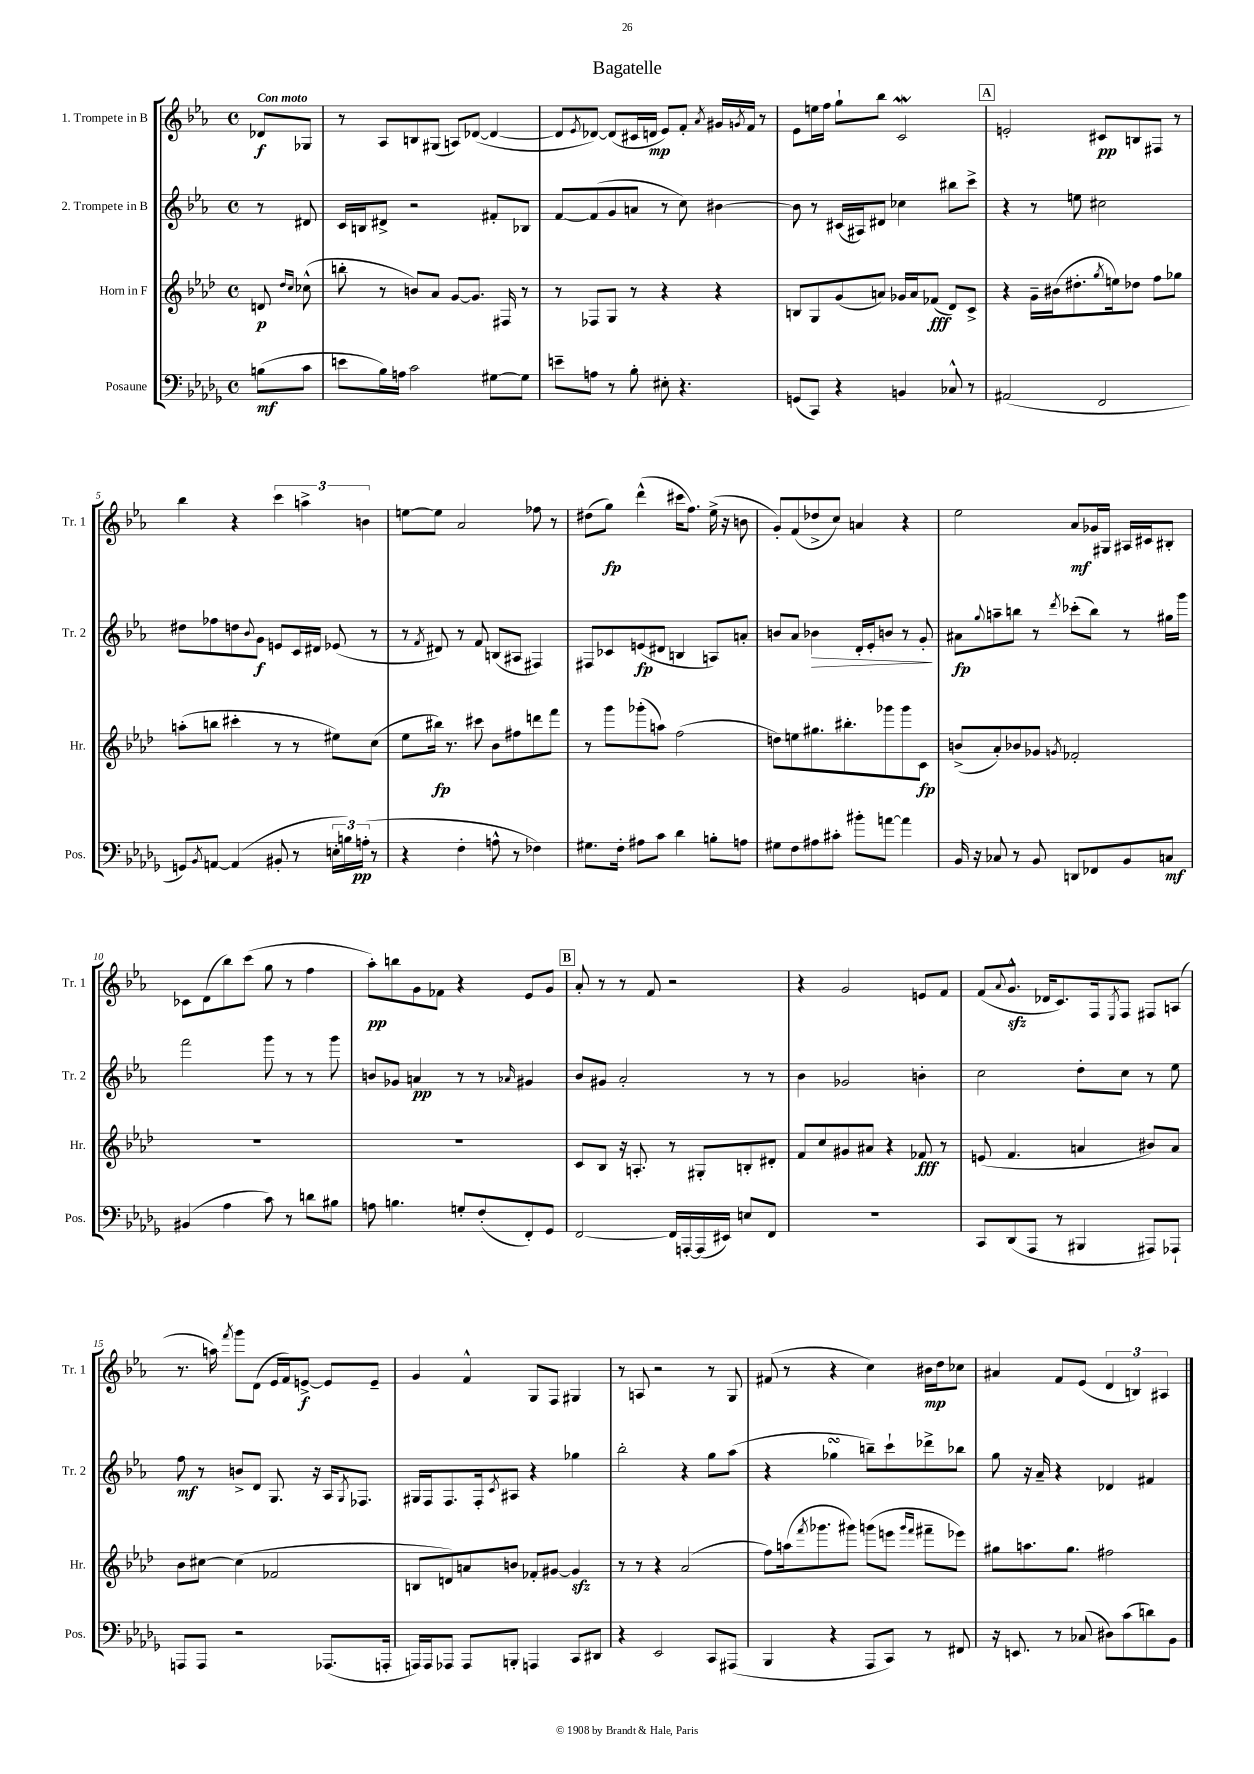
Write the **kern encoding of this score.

**kern	**dynam	**kern	**dynam	**kern	**dynam	**kern	**dynam
*part4	*part4	*part3	*part3	*part2	*part2	*part1	*part1
*staff4	*staff4	*staff3	*staff3	*staff2	*staff2	*staff1	*staff1
*I"Posaune	*	*I"Horn in F	*	*I"2. Trompete in B	*	*I"1. Trompete in B	*
*I'Pos.	*	*I'Hr.	*	*I'Tr. 2	*	*I'Tr. 1	*
*clefF4	*	*clefG2	*	*clefG2	*	*clefG2	*
*k[b-e-a-d-g-]	*	*k[b-e-a-d-]	*	*k[b-e-a-]	*	*k[b-e-a-]	*
*M4/4	*	*M4/4	*	*M4/4	*	*M4/4	*
*met(c)	*	*met(c)	*	*met(c)	*	*met(c)	*
=	=	=	=	=	=	=	=
!	!	!	!	!	!	!LO:TX:a:B:t=Con moto	!
(8Bn\L	mf	8dn/	p	8r	.	8d-X/L	f
.	.	16qqdd-/LL	.	.	.	.	.
.	.	16qqcc/JJ	.	.	.	.	.
8c\J	.	(8cc-X^^\	.	8d#X/	.	8G-X/J	.
=1	=1	=1	=1	=1	=1	=1	=1
8en\L	.	8bbn'\	.	16c/LL	.	8r	.
.	.	.	.	16Bn/J	.	.	.
16B-\L)	.	8r	.	8d#X^/J	.	8A-/L	.
16An\JJ	.	.	.	.	.	.	.
2c\	.	8bn/L)	.	2r	.	8Bn/	.
.	.	8a-/J	.	.	.	(8G#X/J	.
.	.	[8g/L	.	.	.	8An/L)	.
.	.	8.g/J]	.	.	.	([8d-X/J	.
[8G#X\L	.	.	.	8f#X'/L	.	4d-/_	.
.	.	16F#X/	.	.	.	.	.
8G#\J]	.	8r	.	8B-X/J	.	.	.
=2	=2	=2	=2	=2	=2	=2	=2
8en~\L	.	8r	.	[8f/L	.	8d-/L]	.
.	.	.	.	.	.	8qe-/	.
8An\J	.	8F-X/L	.	(8f/]	.	[8d-X/J)	.
8r	.	8G/J	.	8g/	.	(8d-/L]	.
8B-'\	.	8r	.	8an/J	.	16c#X/L	.
.	.	.	.	.	.	16dn/JJ	mp
8E#X'\	.	4r	.	8r	.	8e-/L)	.
4.r	.	.	.	8cc\)	.	8f'/J	.
.	.	.	.	.	.	8qa-/	.
.	.	4r	.	[4b#X\	.	16g#X/LL	.
.	.	.	.	.	.	8qgn/	.
.	.	.	.	.	.	16f/JJ	.
.	.	.	.	.	.	8r	.
=3	=3	=3	=3	=3	=3	=3	=3
(8GGn/L	.	8Bn/L	.	8b#\]	.	8e-\L	.
8CC/J)	.	8G/	.	8r	.	16een\L	.
.	.	.	.	.	.	16ff\JJ	.
4r	.	(8g/	.	(16c#X/LL	.	8gg`\L	.
.	.	.	.	16A#X/J)	.	.	.
.	.	8an/J)	.	8d#X/J	.	8bb-\J	.
4BBn/	.	16g-X/LL	.	4cc-X\	.	2cW/	.
.	.	16a/J	.	.	.	.	.
.	.	(8f-X/J	fff	.	.	.	.
8C-X^^/	.	8d-/L)	.	8bb#X\L	.	.	.
8r	.	8c^/J	.	8ccc^\J	.	.	.
!!LO:REH:place=s1:t=A
=4	=4	=4	=4	=4	=4	=4	=4
(2AA#X/	.	4r	.	4r	.	2en'/	.
.	.	16g~\LL	.	8r	.	.	.
.	.	(16b#X\J	.	.	.	.	.
.	.	8.dd#X'\	.	8een\	.	.	.
2FF/	.	.	.	2cc#X\	.	8c#X/L	pp
.	.	8qgg/	.	.	.	.	.
.	.	16een\k)	.	.	.	.	.
.	.	8dd-X\J	.	.	.	8Bn/	.
.	.	8ff\L	.	.	.	8F#X/J	.
.	.	8gg-X\J	.	.	.	8r	.
!!LO:LB:g=z
=5	=5	=5	=5	=5	=5	=5	=5
8GGn/L)	.	(8aan'\L	.	8dd#X\L	.	4bb-\	.
8qBB-/	.	.	.	.	.	.	.
[8AAn/J	.	8bbn\J	.	8ff-X\	.	.	.
(4AA/]	.	4ccc#X'\	.	8ddn\	.	4r	.
.	.	.	.	8qqb-/	.	.	.
.	.	.	.	8g\J	f	.	.
8BB#X'/	.	8r	.	8en/L	.	6ccc\	.
8r	.	8r	.	16c/L	.	.	.
.	.	.	.	.	.	6aan^\	.
.	.	.	.	16d#X/JJ	.	.	.
24En'\LL	.	8ee#X\L)	.	(8e-X/	.	.	.
24Bn\)	.	.	.	.	.	.	.
(24An'\JJ	pp	.	.	.	.	6bn\	.
8r	.	(8cc\J	.	8r	.	.	.
=6	=6	=6	=6	=6	=6	=6	=6
4r	.	8ee-\L	.	8r	.	[8een\L	.
.	.	.	.	8qf/	.	.	.
.	.	16bb#X\Jk)	fp	8d#X/)	.	8ee\J]	.
.	.	8.r	.	.	.	.	.
4F'\	.	.	.	8r	.	2a-/	.
.	.	8ccc#X\	.	8f/	.	.	.
8An^^\	.	8b-\L	.	(8Bn/L	.	.	.
8r	.	8ff#X\	.	8A#X/J	.	.	.
4F-X\)	.	8dddn\	.	4F#X/)	.	8ff-X\	.
.	.	8fff\J	.	.	.	8r	.
=7	=7	=7	=7	=7	=7	=7	=7
8.G#X\L	.	8r	.	8F#X/L	.	(8dd#X\L	.
.	.	8ggg\L	.	8c-X/	.	8gg\J)	fp
16F'\Jk	.	.	.	.	.	.	.
8A#X\L	.	(8ggg-X'\	.	(8en/	fp	(4ddd^^\	.
8c\J	.	8aan\J)	.	8d#X/J	.	.	.
4d-\	.	(2ff\	.	4Bn/	.	16ccc#X\KL	.
.	.	.	.	.	.	8.ff\J)	.
8Bn'\L	.	.	.	8An/L)	.	(16ee-^\	.
.	.	.	.	.	.	16r	.
8An\J	.	.	.	8an'/J	.	8bn\	.
=8	=8	=8	=8	=8	=8	=8	=8
8G#X\L	.	8ddn\L)	.	8bn/L	.	8g'/L)	.
8F\	.	8een\	.	8a-/J	.	(8f/	.
!	!	!	!	!	!LO:HP:b	!	!
8A#X\	.	8.gg#X\	.	4b-X\	>	8dd-X^/	.
8c#X'\J	.	.	.	.	.	8cc/J)	.
.	.	8.bb#X'\	.	.	.	.	.
8b#X'\L	.	.	.	16d'/LL	.	4an/	.
.	.	.	.	16e-'/J	.	.	.
[8an\J	.	8ggg-X\	.	8bn/J	.	.	.
4a\]	.	8ggg-\	.	8r	.	4r	.
.	.	8c\J	fp	8g'/	.	.	.
.	.	.	.	.	]	.	.
=9	=9	=9	=9	=9	=9	=9	=9
16BB-/	.	(8bn^/L	.	8a#X\L	fp	2ee-\	.
16r	.	.	.	.	.	.	.
.	.	.	.	8qqgg/	.	.	.
8C-X/	.	8a-'/)	.	8aan~\	.	.	.
8r	.	8b-X/	.	8bbn\J	.	.	.
8BB-/	.	8g-X/J	.	8r	.	.	.
.	.	8qgn/	.	8qddd/	.	.	.
8DDn/L	.	2f-X'/	.	(8ccc-X'\L	.	8a-/L	mf
8FF-X/	.	.	.	8bb\J)	.	16g-X/L	.
.	.	.	.	.	.	16G#X/JJ	.
8BB-/	.	.	.	8r	.	16A#X/LL	.
.	.	.	.	.	.	16c#X/J	.
8Cn/J	mf	.	.	16gg#X\LL	.	8B#X'/J	.
.	.	.	.	16ggg\JJ	.	.	.
!!LO:LB:g=z
=10	=10	=10	=10	=10	=10	=10	=10
(4BB#X/	.	1r	.	2fff\	.	8c-X\L	.
.	.	.	.	.	.	(8d\	.
4A-\	.	.	.	.	.	8bb-\)	.
.	.	.	.	.	.	(8ccc\J	.
8c\)	.	.	.	8ggg\	.	8gg\	.
8r	.	.	.	8r	.	8r	.
8dn\L	.	.	.	8r	.	4ff\	.
8B#X\J	.	.	.	8ggg\	.	.	.
=11	=11	=11	=11	=11	=11	=11	=11
8An\	.	1r	.	8bn/L	.	8aa-'\L)	pp
4.Bn\	.	.	.	8g-X/J	.	8bbn\	.
.	.	.	.	4an/	pp	8g\	.
.	.	.	.	.	.	8f-X\J	.
8Gn'/L	.	.	.	8r	.	4r	.
(8F'/	.	.	.	8r	.	.	.
.	.	.	.	16qqa-X/	.	.	.
8FF'/)	.	.	.	4g#X/	.	8e-/L	.
8GG-/J	.	.	.	.	.	8g/J	.
!!LO:REH:place=s1:t=B
=12	=12	=12	=12	=12	=12	=12	=12
[2FF/	.	8c/L	.	8b-/L	.	8a-'/	.
.	.	8B-/J	.	8g#X/J	.	8r	.
.	.	16r	.	2a-'/	.	8r	.
.	.	8.An'/	.	.	.	.	.
.	.	.	.	.	.	8f/	.
16FF/LL]	.	8r	.	.	.	2r	.
[16AAAn'/	.	.	.	.	.	.	.
(16AAA/]	.	8G#X'/L	.	.	.	.	.
16EE#X/JJ)	.	.	.	.	.	.	.
8En/L	.	8Bn'/	.	8r	.	.	.
8FF/J	.	8d#X'/J	.	8r	.	.	.
=13	=13	=13	=13	=13	=13	=13	=13
1r	.	8f/L	.	4b-\	.	4r	.
.	.	8cc/	.	.	.	.	.
.	.	8g#X/	.	2g-X/	.	2g/	.
.	.	8a#X/J	.	.	.	.	.
.	.	4r	.	.	.	.	.
.	.	8f-X/	fff	4bn'\	.	8en/L	.
.	.	8r	.	.	.	8f/J	.
=14	=14	=14	=14	=14	=14	=14	=14
8CC/L	.	(8en/	.	2cc\	.	(8f/L	.
.	.	.	.	.	.	8qqa-/	.
(8DD-/	.	4.f/	.	.	.	8.gzz^^/J	.
8AAA-/J	.	.	.	.	.	.	.
.	.	.	.	.	.	16d-X/KL	.
8r	.	.	.	.	.	8.c/)	.
4BBB#X/	.	4an/	.	8dd'\L	.	.	.
.	.	.	.	.	.	16F/k	.
.	.	.	.	.	.	8qE-/	.
.	.	.	.	8cc\J	.	8F/J	.
8AAA#X/L)	.	8b#X/L)	.	8r	.	8F#X/L	.
8AAA-X`/J	.	8a/J	.	8ee-\	.	(8An/J	.
!!LO:LB:g=z
=15	=15	=15	=15	=15	=15	=15	=15
8AAAn/L	.	8b-\L	.	8ff\	mf	8.r	.
8AAA/J	.	[8cc#X\J	.	8r	.	.	.
.	.	.	.	.	.	16aan\)	.
.	.	.	.	.	.	8qfff/	.
2r	.	(4cc#\]	.	8bn^/L	.	8ggg\L	.
.	.	.	.	8d/J	.	(8d\J	.
.	.	2f-X/	.	8.G/	.	16e-/LL	.
.	.	.	.	.	.	16f/J)	.
.	.	.	.	.	.	[8en^/J	f
.	.	.	.	16r	.	.	.
(8.AAA-X/L	.	.	.	16A-/KL	.	8e/L]	.
.	.	.	.	8qG/	.	.	.
.	.	.	.	8.F-X/J	.	.	.
.	.	.	.	.	.	8e~/J	.
16AAAn'/Jk	.	.	.	.	.	.	.
=16	=16	=16	=16	=16	=16	=16	=16
16AAAn/LL)	.	8Bn/L	.	16G#X/LL	.	4g/	.
16AAA/J	.	.	.	16F/J	.	.	.
8AAA-X/J	.	8dn/)	.	8.F/	.	.	.
8AAA-/L	.	8an/	.	.	.	4f^^/	.
.	.	.	.	16F'/k	.	.	.
.	.	.	.	8qc/	.	.	.
8BBBn'/J	.	8bn/J	.	8A#X/J	.	.	.
4AAAn/	.	8f-X'/L	.	4r	.	8G/L	.
.	.	[8g#X/J	.	.	.	8F/J	.
8CC/L	.	4g#zz/]	.	4gg-X\	.	4G#X/	.
8DD#X/J	.	.	.	.	.	.	.
=17	=17	=17	=17	=17	=17	=17	=17
4r	.	8r	.	2bb-'\	.	8r	.
.	.	8r	.	.	.	8An/	.
2EE-/	.	4r	.	.	.	2r	.
.	.	(2a-/	.	4r	.	.	.
8CC/L	.	.	.	8gg\L	.	8r	.
(8AAA#X/J	.	.	.	(8aa-\J	.	8G/	.
=18	=18	=18	=18	=18	=18	=18	=18
4BBB-/	.	8ff\L)	.	4r	.	(8f#X/	.
.	.	(16aan\k	.	.	.	8r	.
.	.	8qfff/	.	.	.	.	.
.	.	8.ggg-X\	.	.	.	.	.
4r	.	.	.	4gg-XsSSs\	.	4r	.
.	.	8ggg#X\J)	.	.	.	.	.
8AAA-/L	.	(8gggn\L	.	8bbn~\L)	.	4cc\)	.
8CC/J)	.	8eeen\J	.	8ccc`\	.	.	.
.	.	16qqggg/LL	.	.	.	.	.
.	.	16qqfff/JJ	.	.	.	.	.
8r	.	8fff#X~\L	.	8ddd-X^\	.	16b#X\LL	mp
.	.	.	.	.	.	16dd\J	.
8FF#X/	.	8eee-X\J)	.	8bb-X\J	.	8cc-X\J	.
=19	=19	=19	=19	=19	=19	=19	=19
16r	.	8gg#X\L	.	8gg\	.	4a#X/	.
8.EEn/	.	.	.	.	.	.	.
.	.	8.aan\	.	16r	.	.	.
.	.	.	.	16a-~/	.	.	.
8r	.	.	.	4r	.	8f/L	.
.	.	8.gg#\J	.	.	.	.	.
(8C-X/	.	.	.	.	.	(8e-/J	.
8D#X\L)	.	2ff#X\	.	4d-X/	.	6d/	.
(8c\	.	.	.	.	.	.	.
.	.	.	.	.	.	6Bn/)	.
8dn\)	.	.	.	4f#X/	.	.	.
.	.	.	.	.	.	6A#X/	.
8BB-\J	.	.	.	.	.	.	.
==	==	==	==	==	==	==	==
*-	*-	*-	*-	*-	*-	*-	*-
